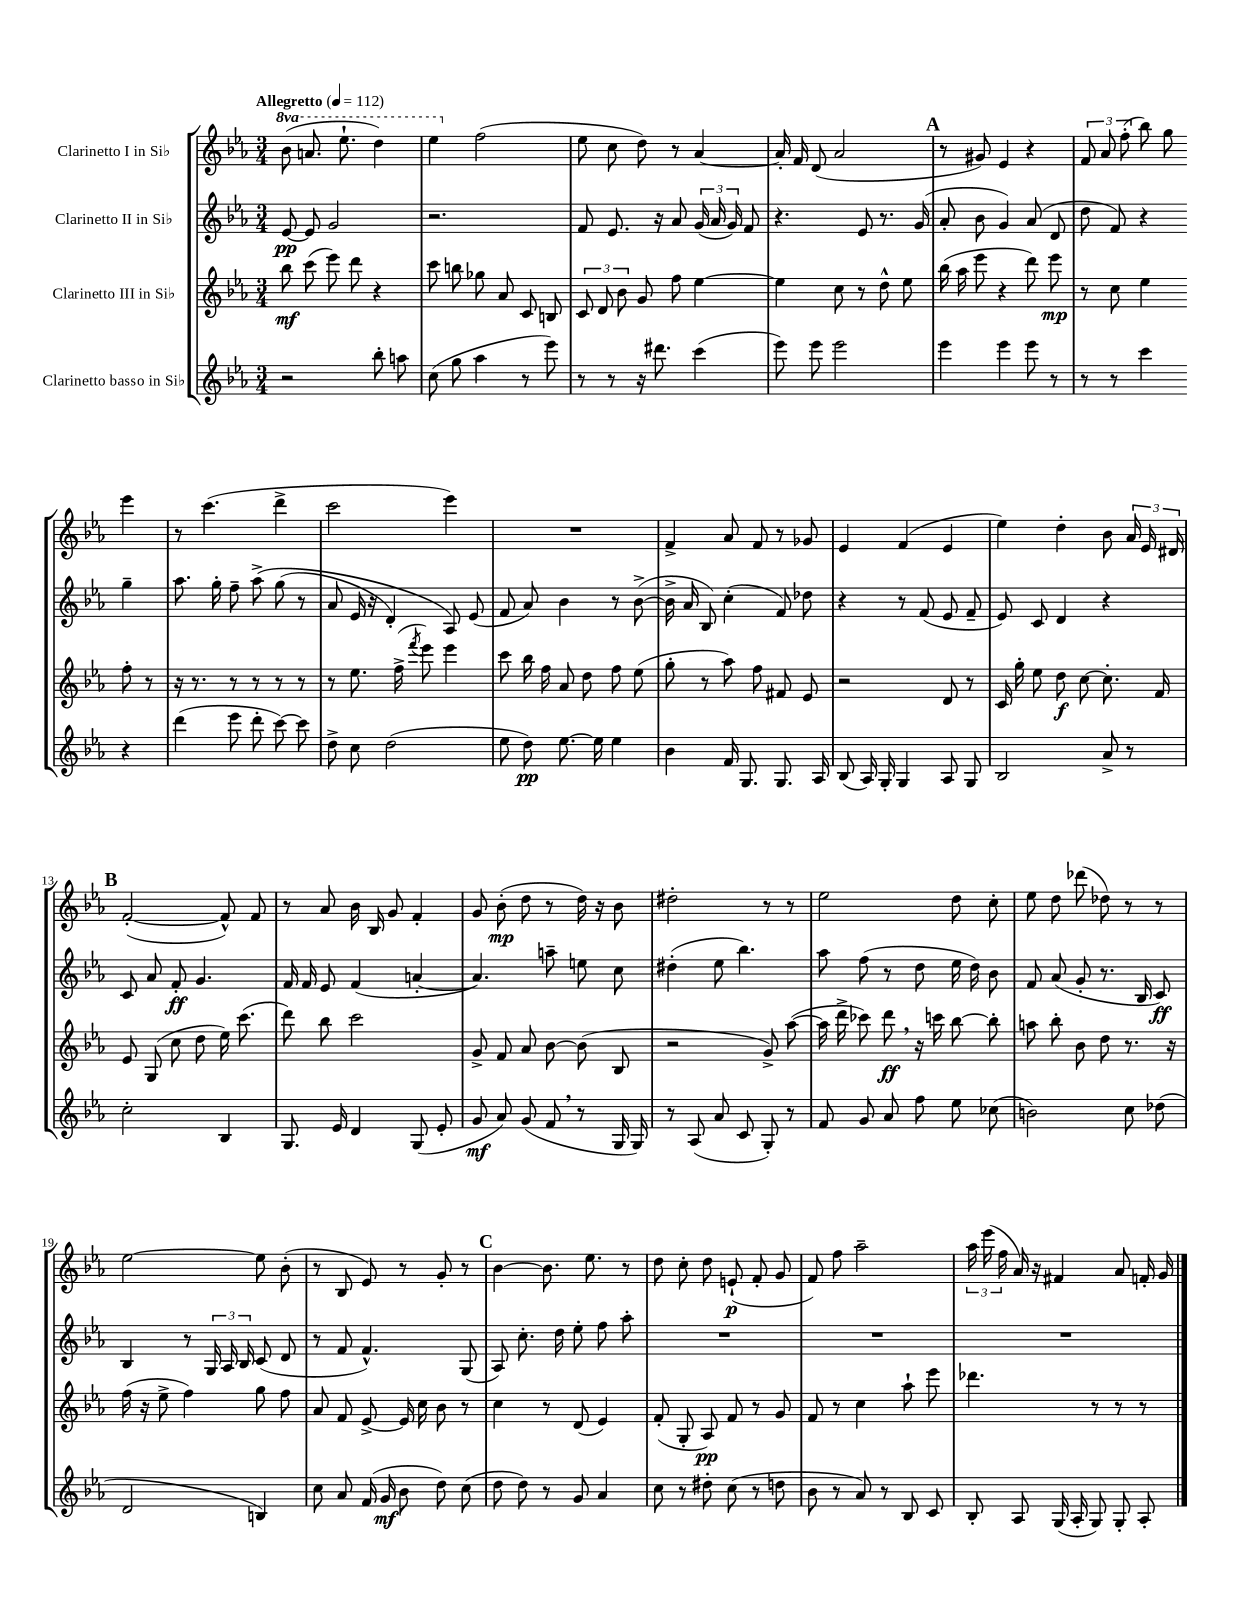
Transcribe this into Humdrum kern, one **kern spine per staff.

**kern	**dynam	**kern	**dynam	**kern	**dynam	**kern	**dynam
*part4	*part4	*part3	*part3	*part2	*part2	*part1	*part1
*staff4	*staff4	*staff3	*staff3	*staff2	*staff2	*staff1	*staff1
*I"Clarinetto basso in Si♭	*	*I"Clarinetto III in Si♭	*	*I"Clarinetto II in Si♭	*	*I"Clarinetto I in Si♭	*
*clefG2	*	*clefG2	*	*clefG2	*	*clefG2	*
*k[b-e-a-]	*	*k[b-e-a-]	*	*k[b-e-a-]	*	*k[b-e-a-]	*
*M3/4	*	*M3/4	*	*M3/4	*	*M3/4	*
*MM112	*	*MM112	*	*MM112	*	*MM112	*
*	*	*	*	*	*	*8va	*
=1	=1	=1	=1	=1	=1	=1	=1
!	!	!	!	!	!	!LO:TX:a:B:t=Allegretto	!
2r	.	8bb-\	mf	[8e-/	pp	(8bb-\	.
.	.	(8ccc\	.	8e-/]	.	8.aan/	.
.	.	8eee-\)	.	2g/	.	.	.
.	.	.	.	.	.	8.eee-`\	.
.	.	8ddd\	.	.	.	.	.
8bb-'\	.	4r	.	.	.	4ddd\)	.
8aan\	.	.	.	.	.	.	.
=2	=2	=2	=2	=2	=2	=2	=2
(8cc\	.	8ccc\	.	2.r	.	4eee-\	.
8gg\	.	8bbn\	.	.	.	.	.
*	*	*	*	*	*	*X8va	*
4aa-\	.	8gg-X\	.	.	.	(2ff\	.
.	.	8a-/	.	.	.	.	.
8r	.	8c/	.	.	.	.	.
8eee-\)	.	8Bn/	.	.	.	.	.
=3	=3	=3	=3	=3	=3	=3	=3
8r	.	12c/	.	8f/	.	8ee-\	.
.	.	12d/	.	.	.	.	.
8r	.	.	.	8.e-/	.	8cc\	.
.	.	12b-\	.	.	.	.	.
16r	.	8g/	.	.	.	8dd\)	.
8.ddd#X\	.	.	.	16r	.	.	.
.	.	8ff\	.	8a-/	.	8r	.
(4ccc\	.	[4ee-\	.	(24g/	.	[4a-/	.
.	.	.	.	24a-/	.	.	.
.	.	.	.	24g/)	.	.	.
.	.	.	.	8f/	.	.	.
=4	=4	=4	=4	=4	=4	=4	=4
8eee-\)	.	4ee-\]	.	4.r	.	16a-'/]	.
.	.	.	.	.	.	16f/	.
8eee-\	.	.	.	.	.	(8d/	.
2eee-\	.	8cc\	.	.	.	2a-/	.
.	.	8r	.	8e-/	.	.	.
.	.	8dd^^\	.	8.r	.	.	.
.	.	8ee-\	.	.	.	.	.
.	.	.	.	(16g/	.	.	.
!!LO:REH:place=s1:t=A
=5	=5	=5	=5	=5	=5	=5	=5
4eee-\	.	(16bb-\	.	8a-'/	.	8r	.
.	.	16aa-\	.	.	.	.	.
.	.	8eee-\	.	8b-\	.	8g#X/)	.
4eee-\	.	4r	.	4g/)	.	4e-/	.
8eee-\	.	8ddd\)	.	(8a-/	.	4r	.
8r	.	8eee-\	mp	8d/	.	.	.
=6	=6	=6	=6	=6	=6	=6	=6
8r	.	8r	.	8dd\	.	12f/	.
.	.	.	.	.	.	12a-/	.
8r	.	8cc\	.	8f/)	.	.	.
.	.	.	.	.	.	(12ff'\	.
4ccc\	.	4ee-\	.	4r	.	8bb-\)	.
.	.	.	.	.	.	8gg\	.
4r	.	8ff'\	.	4gg~\	.	4eee-\	.
.	.	8r	.	.	.	.	.
!!LO:LB:g=z
=7	=7	=7	=7	=7	=7	=7	=7
(4ddd\	.	16r	.	8.aa-\	.	8r	.
.	.	8.r	.	.	.	.	.
.	.	.	.	.	.	(4.ccc\	.
.	.	.	.	16gg'\	.	.	.
8eee-\	.	8r	.	8ff~\	.	.	.
8ddd'\	.	8r	.	(8aa-^\	.	.	.
[8ccc\)	.	8r	.	(8gg\	.	4ddd^\	.
8ccc\]	.	8r	.	8r	.	.	.
=8	=8	=8	=8	=8	=8	=8	=8
8dd^\	.	8r	.	8a-/	.	2ccc\	.
8cc\	.	8.ee-\	.	16e-/	.	.	.
.	.	.	.	16r	.	.	.
(2dd\	.	.	.	4d'/)	.	.	.
.	.	(16ff^\	.	.	.	.	.
.	.	8qfff/	.	.	.	.	.
.	.	8eee-\)	.	.	.	.	.
.	.	4eee-\	.	8A-/)	.	4eee-\)	.
.	.	.	.	(8e-/	.	.	.
=9	=9	=9	=9	=9	=9	=9	=9
8ee-\	.	8ccc\	.	8f/	.	2.r	.
8dd\)	pp	16bb-\	.	8a-/)	.	.	.
.	.	16ff\	.	.	.	.	.
[8.ee-\	.	8a-/	.	4b-\	.	.	.
.	.	8dd\	.	.	.	.	.
16ee-\]	.	.	.	.	.	.	.
4ee-\	.	8ff\	.	8r	.	.	.
.	.	(8ee-\	.	([8b-^\	.	.	.
=10	=10	=10	=10	=10	=10	=10	=10
4b-\	.	8gg'\	.	16b-^\]	.	4f^/	.
.	.	.	.	16a-/	.	.	.
.	.	8r	.	8B-/)	.	.	.
16f/	.	8aa-\)	.	(4cc'\	.	8a-/	.
8.G/	.	.	.	.	.	.	.
.	.	8ff\	.	.	.	8f/	.
8.G/	.	8f#X/	.	8f/)	.	8r	.
.	.	8e-/	.	8dd-X\	.	8g-X/	.
16A-/	.	.	.	.	.	.	.
=11	=11	=11	=11	=11	=11	=11	=11
(8B-/	.	2r	.	4r	.	4e-/	.
16A-/)	.	.	.	.	.	.	.
16G'/	.	.	.	.	.	.	.
4G/	.	.	.	8r	.	(4f/	.
.	.	.	.	(8f/	.	.	.
8A-/	.	8d/	.	8e-/	.	4e-/	.
8G/	.	8r	.	8f~/	.	.	.
=12	=12	=12	=12	=12	=12	=12	=12
2B-/	.	16c/	.	8e-/)	.	4ee-\)	.
.	.	16gg'\	.	.	.	.	.
.	.	8ee-\	.	8c/	.	.	.
.	.	8dd\	f	4d/	.	4dd'\	.
.	.	[8cc\	.	.	.	.	.
8a-^/	.	8.cc'\]	.	4r	.	8b-\	.
8r	.	.	.	.	.	24a-/	.
.	.	.	.	.	.	24e-/	.
.	.	16f/	.	.	.	.	.
.	.	.	.	.	.	24d#X/	.
!!LO:LB:g=z
!!LO:REH:place=s1:t=B
=13	=13	=13	=13	=13	=13	=13	=13
2cc'\	.	8e-/	.	8c/	.	([2f'/	.
.	.	(8G/	.	8a-/	.	.	.
.	.	8cc\	.	8f'/	ff	.	.
.	.	8dd\	.	4.g/	.	.	.
4B-/	.	16ee-\)	.	.	.	8f^^/])	.
.	.	(8.ccc\	.	.	.	.	.
.	.	.	.	.	.	8f/	.
=14	=14	=14	=14	=14	=14	=14	=14
8.G/	.	8ddd\)	.	16f/	.	8r	.
.	.	.	.	16f/	.	.	.
.	.	8bb-\	.	8e-/	.	8a-/	.
16e-/	.	.	.	.	.	.	.
4d/	.	2ccc\	.	(4f/	.	16b-\	.
.	.	.	.	.	.	16B-/	.
.	.	.	.	.	.	8g/	.
(8G/	.	.	.	[4an'/	.	4f'/	.
8e-'/	.	.	.	.	.	.	.
=15	=15	=15	=15	=15	=15	=15	=15
8g/	mf	8g^/	.	4.a/])	.	8g/	.
8a-/)	.	8f/	.	.	.	(8b-'\	mp
(8g/	.	8a-/	.	.	.	8dd\	.
8f,/	.	[8b-\	.	8aan~\	.	8r	.
8r	.	(8b-\]	.	8een\	.	16dd\)	.
.	.	.	.	.	.	16r	.
16G/	.	8B-/	.	8cc\	.	8b-\	.
16G/)	.	.	.	.	.	.	.
=16	=16	=16	=16	=16	=16	=16	=16
8r	.	2r	.	(4dd#X'\	.	2dd#X'\	.
(8A-/	.	.	.	.	.	.	.
8a-/	.	.	.	8ee-\	.	.	.
8c/	.	.	.	4.bb-\)	.	.	.
8G'/)	.	8g^/)	.	.	.	8r	.
8r	.	([8aa-\	.	.	.	8r	.
=17	=17	=17	=17	=17	=17	=17	=17
8f/	.	16aa-\]	.	8aa-\	.	2ee-\	.
.	.	16ddd^\	.	.	.	.	.
8g/	.	8ccc-X\)	.	(8ff\	.	.	.
8a-/	.	8ddd,\	ff	8r	.	.	.
8ff\	.	16r	.	8dd\	.	.	.
.	.	16cccn\	.	.	.	.	.
8ee-\	.	[8bb-\	.	16ee-\	.	8dd\	.
.	.	.	.	16dd\)	.	.	.
(8cc-X\	.	8bb-'\]	.	8b-\	.	8cc'\	.
=18	=18	=18	=18	=18	=18	=18	=18
2bn\)	.	8aan\	.	8f/	.	8ee-\	.
.	.	8bb-'\	.	(8a-/	.	8dd\	.
.	.	8b-\	.	8g'/	.	(8ddd-X\	.
.	.	8dd\	.	8.r	.	8dd-X\)	.
8cc\	.	8.r	.	.	.	8r	.
.	.	.	.	16B-/	.	.	.
(8dd-X\	.	.	.	8c/)	ff	8r	.
.	.	16r	.	.	.	.	.
!!LO:LB:g=z
=19	=19	=19	=19	=19	=19	=19	=19
2d/	.	(16ff\	.	4B-/	.	[2ee-\	.
.	.	16r	.	.	.	.	.
.	.	8ee-^\	.	.	.	.	.
.	.	4ff\)	.	8r	.	.	.
.	.	.	.	24G/	.	.	.
.	.	.	.	24A-/	.	.	.
.	.	.	.	24B-/	.	.	.
4Bn/)	.	8gg\	.	(8c/	.	8ee-\]	.
.	.	8ff\	.	8d/	.	(8b-'\	.
=20	=20	=20	=20	=20	=20	=20	=20
8cc\	.	8a-/	.	8r	.	8r	.
8a-/	.	8f/	.	8f/	.	8B-/	.
(16f/	.	[8e-^/	.	4.f^^/)	.	8e-/)	.
16g/	mf	.	.	.	.	.	.
8b-\	.	16e-/]	.	.	.	8r	.
.	.	16cc\	.	.	.	.	.
8dd\)	.	8b-\	.	.	.	8g'/	.
(8cc\	.	8r	.	(8G/	.	8r	.
!!LO:REH:place=s1:t=C
=21	=21	=21	=21	=21	=21	=21	=21
8dd\	.	4cc\	.	8A-/)	.	[4b-\	.
8dd\)	.	.	.	8.cc'\	.	.	.
8r	.	8r	.	.	.	8.b-\]	.
.	.	.	.	16dd\	.	.	.
8g/	.	(8d/	.	8ee-'\	.	.	.
.	.	.	.	.	.	8.ee-\	.
4a-/	.	4e-/)	.	8ff\	.	.	.
.	.	.	.	8aa-'\	.	8r	.
=22	=22	=22	=22	=22	=22	=22	=22
8cc\	.	(8f'/	.	2.r	.	8dd\	.
8r	.	8G'/	.	.	.	8cc'\	.
8dd#X'\	.	8A-/)	pp	.	.	8dd\	.
(8cc\	.	8f/	.	.	.	(8en`/	p
8r	.	8r	.	.	.	8f'/	.
8ddn\	.	8g/	.	.	.	8g/	.
=23	=23	=23	=23	=23	=23	=23	=23
8b-\	.	8f/	.	2.r	.	8f/)	.
8r	.	8r	.	.	.	8ff\	.
8a-/)	.	4cc\	.	.	.	2aa-~\	.
8r	.	.	.	.	.	.	.
8B-/	.	8aa-`\	.	.	.	.	.
8c/	.	8eee-\	.	.	.	.	.
=24	=24	=24	=24	=24	=24	=24	=24
8B-'/	.	4.ddd-X\	.	2.r	.	24aa-\	.
.	.	.	.	.	.	(24eee-\	.
.	.	.	.	.	.	24ff\	.
8A-/	.	.	.	.	.	16a-/)	.
.	.	.	.	.	.	16r	.
(16G/	.	.	.	.	.	4f#X/	.
16A-'/	.	.	.	.	.	.	.
8G/)	.	8r	.	.	.	.	.
8G'/	.	8r	.	.	.	8a-/	.
8A-'/	.	8r	.	.	.	16fn'/	.
.	.	.	.	.	.	16g/	.
==	==	==	==	==	==	==	==
*-	*-	*-	*-	*-	*-	*-	*-
